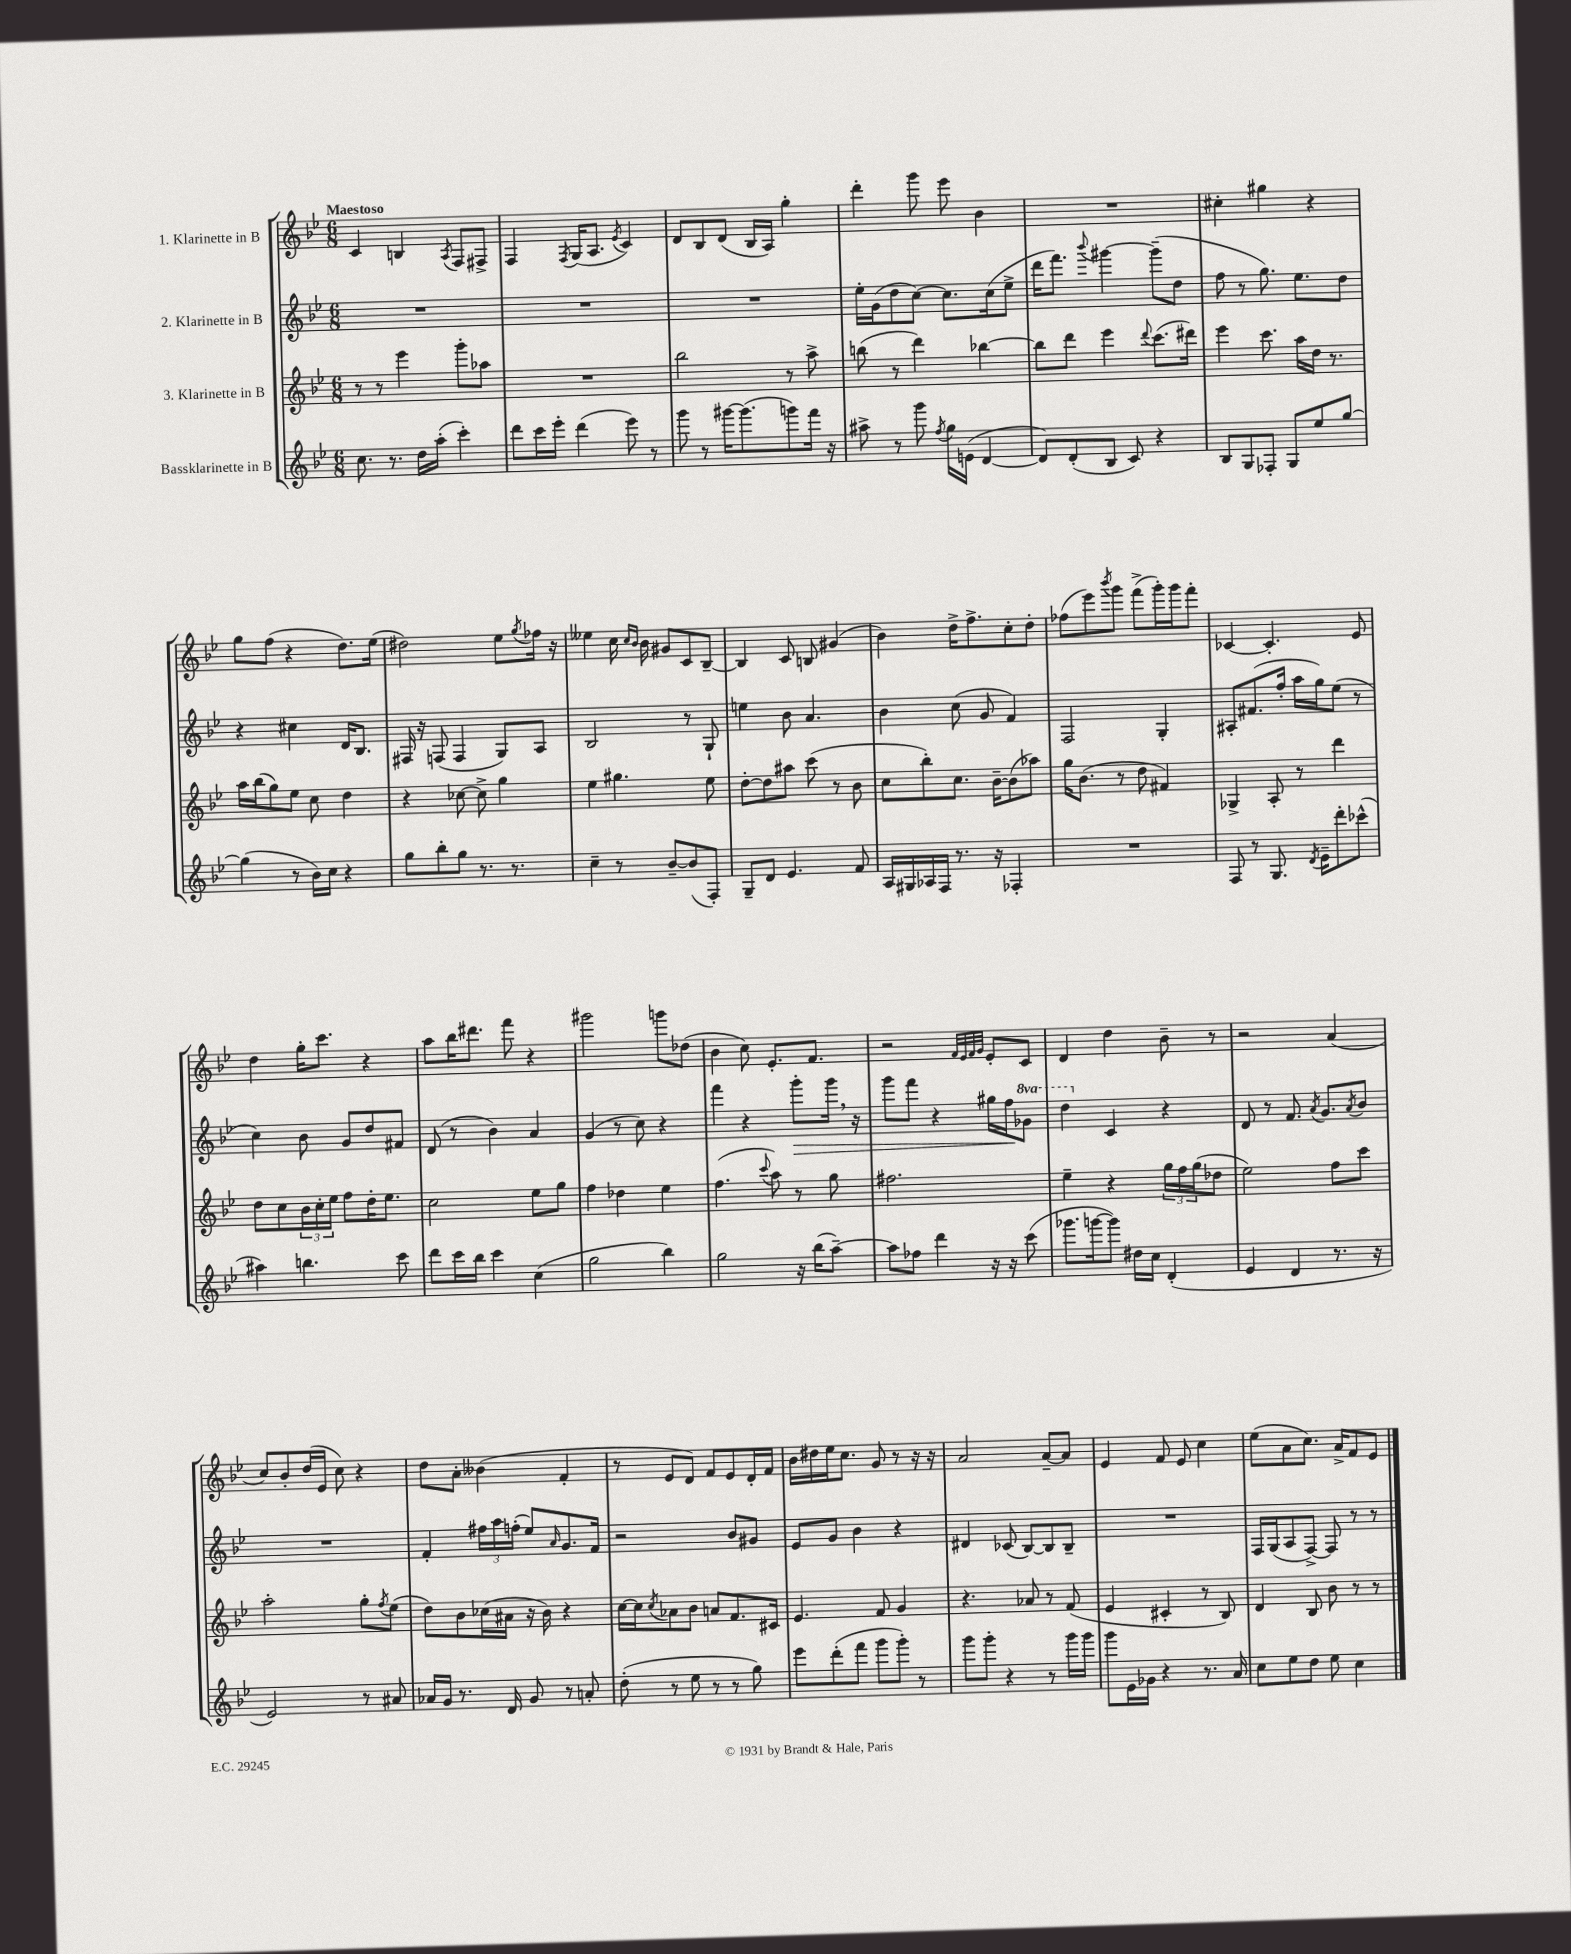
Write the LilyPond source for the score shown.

<<
\new StaffGroup <<
\new Staff = "s0" \with { instrumentName = "1. Klarinette in B" } {
    \clef treble \key bes \major \numericTimeSignature \time 6/8 \tempo "Maestoso"
    c'4 b4 \acciaccatura { a8 } f8 fis8-> |
    f4 \acciaccatura { f8 } g16( a8. \acciaccatura { ees'8 } c'4) |
    d'8 bes8 d'8( bes16 a16) g''4-. |
    d'''4-. g'''8 ees'''8 bes'4 |
    R2. |
    cis''4-. gis''4 r4 |
    g''8 f''8( r4 d''8.) ees''16( |
    dis''2) ees''8 \acciaccatura { g''8 } fes''16 r16 |
    eeses''4 c''16 \grace { c''16 bes'16 } bes'16 gis'8 c'8 bes8~-- |
    bes4 c'8 b8 gis'4( |
    bes'4) d''16-> f''8.-> c''8-. d''8-. |
    fes''8( ees'''8) \acciaccatura { bes'''8 } g'''8 f'''8->( g'''16-.) g'''16 f'''8-. |
    ces'4~ ces'4.-. ees'8 |
    d''4 g''16-. c'''8. r4 |
    a''8 bes''16 dis'''8. f'''8 r4 |
    gis'''2 g'''8 des''8( |
    bes'4 c''8) ees'8.-. f'8. |
    r2 \grace { f'32 ees'32 f'32 g'32 } ees'8-. c'8 |
    d'4 d''4 bes'8-- r8 |
    r2 a'4( |
    c''8) bes'8-. d''16( ees'16 c''8) r4 |
    d''8 a'8-. beses'4( f'4-. |
    r8 ees'8 d'8) f'8 ees'8 d'16-. f'16 |
    bes'16 dis''16 ees''16 c''8. g'8 r8 r16 r16 |
    a'2 a'8~-- a'8 |
    ees'4 f'8 ees'8 c''4 |
    ees''8( a'8 c''8.) a'16-> f'8 ees'8 \bar "|." |
}
\new Staff = "s1" \with { instrumentName = "2. Klarinette in B" } {
    \clef treble \key bes \major \numericTimeSignature \time 6/8 \set Staff.ottavationMarkups = #ottavation-simple-ordinals
    R2. |
    R2. |
    R2. |
    ees''16-. g'16( d''8 c''8~) c''8. c''16( ees''8-> |
    d'''16 f'''8.) \appoggiatura { bes'''8 } gis'''4~ gis'''8--( d''8 |
    f''8 r8 g''8.) ees''8. d''8 |
    r4 cis''4 d'16 bes8. |
    fis16 r16 f8( f4 g8) a8 |
    bes2 r8 g8-! |
    e''4 bes'8 a'4. |
    bes'4 c''8( g'8 f'4) |
    f2 g4-. |
    ais8-. fis'8.( f''16-. a''16 g''16) ees''8( r8 |
    c''4) bes'8 g'8 d''8 fis'8 |
    d'8( r8 bes'4) a'4 |
    g'4( r8 c''8) r4 |
    f'''4 r4 g'''8-.\> g'''16 \breathe r16 |
    g'''8 f'''8 r4 gis''16 f''16\! \ottava #1 ges''8 |
    d'''4 \ottava #0 c'4 r4 |
    d'8 r8 f'8. \acciaccatura { a'8 } g'8. \acciaccatura { a'8 } bes'8 |
    R2. |
    f'4-. \tuplet 3/2 { fis''16 a''16 f''16-.( } ees''8) \grace { a'16 } g'8. f'16 |
    r2 bes'8 gis'8 |
    ees'8 g'8 bes'4 r4 |
    dis'4 ces'8( bes8~) bes8 bes8-- |
    R2. |
    f16 g16( a8 f8~->) f8 r8 r8 \bar "|." |
}
\new Staff = "s2" \with { instrumentName = "3. Klarinette in B" } {
    \clef treble \key bes \major \numericTimeSignature \time 6/8
    r8 r8 ees'''4 g'''8-. aes''8 |
    R2. |
    bes''2 r8 a''8-> |
    b''8( r8 d'''4) bes''4~ |
    bes''8 d'''8 ees'''4 \appoggiatura { d'''8 } c'''8.( dis'''16) |
    ees'''4 c'''8. a''16 d''16 r8. |
    a''16 bes''16( g''8) ees''8 c''8 d''4 |
    r4 ces''8~ ces''8-> g''4 |
    ees''4 gis''4. ees''8 |
    d''8~-. d''8 ais''8 c'''8( r8 bes'8 |
    c''8 bes''8-.) c''8. bes'16~-- bes'8( aes''8) |
    g''16 bes'8.( r8 d''8 fis'4) |
    ges4-> a8-. r8 d'''4 |
    d''8 c''8 \tuplet 3/2 { bes'16 c''16-. ees''16 } f''8 d''16-. ees''8. |
    c''2 ees''8 g''8 |
    f''4 des''4 ees''4 |
    f''4.( \appoggiatura { c'''8 } a''8) r8 g''8 |
    fis''2. |
    ees''4-- r4 \tuplet 3/2 { g''16 f''16 g''16( } des''8 |
    ees''2) f''8 c'''8 |
    a''2-. g''8-. \acciaccatura { f''8 } ees''8( |
    d''8) bes'8 ces''16( ais'16 r16 bes'16) r4 |
    c''16~ c''16 \acciaccatura { c''8 } aes'8 bes'8 a'8 f'8. cis'16 |
    ees'4. f'8 g'4 |
    r4. aes'8 r8 f'8( |
    ees'4 cis'4-. r8 bes8) |
    d'4 bes8 bes'8 r8 r8 \bar "|." |
}
\new Staff = "s3" \with { instrumentName = "Bassklarinette in B" } {
    \clef treble \key bes \major \numericTimeSignature \time 6/8
    c''8. r8. d''16 a''16-.( c'''4-.) |
    d'''8 c'''16 ees'''16-. d'''4( ees'''8) r8 |
    g'''8 r8 gis'''16~ gis'''8.( g'''8) f'''16 r16 |
    ais''8-> r8 g'''8 \acciaccatura { f''8 } g''16 e'16( d'4~ |
    d'8) d'8-.( bes8 c'8) r4 |
    bes8 g8 fes8-. g8 ees''8 g''8~ |
    g''4( r8 bes'16) c''16 r4 |
    g''8 bes''8-. g''8 r8. r8. |
    c''4-- r8 bes'8~-- bes'8( f8-.) |
    g8-- d'8 ees'4. f'8 |
    a16 gis16 aes16 f16 r8. r16 fes4-. |
    R2. |
    f8 r8 g8. \acciaccatura { d'8 } ees'16-- d'''8-. ces'''8-^( |
    ais''4) b''4. c'''8 |
    d'''8 c'''16 bes''16 c'''4 c''4( |
    g''2 bes''4) |
    g''2 r16 bes''16( a''8~--) |
    a''8 fes''8 d'''4 r16 r16 c'''8( |
    ges'''8. g'''16~ g'''8) dis''16 c''16 d'4-.( |
    ees'4 d'4 r8. r16 |
    ees'2) r8 ais'8 |
    aes'16 g'16 r8. d'16 g'8 r8 a'8-. |
    d''8-.( r8 ees''8 r8 r8 g''8) |
    ees'''8 d'''8-.( f'''8 g'''8 g'''8-.) r8 |
    g'''8 g'''8-. r4 r8 g'''16 g'''16 |
    g'''8 ees'16 ges'16 r4 r8. a'16 |
    c''8 ees''8 d''8 ees''8 c''4 \bar "|." |
}
>>
>>
\layout { \context { \Score \remove "Bar_number_engraver" } }
